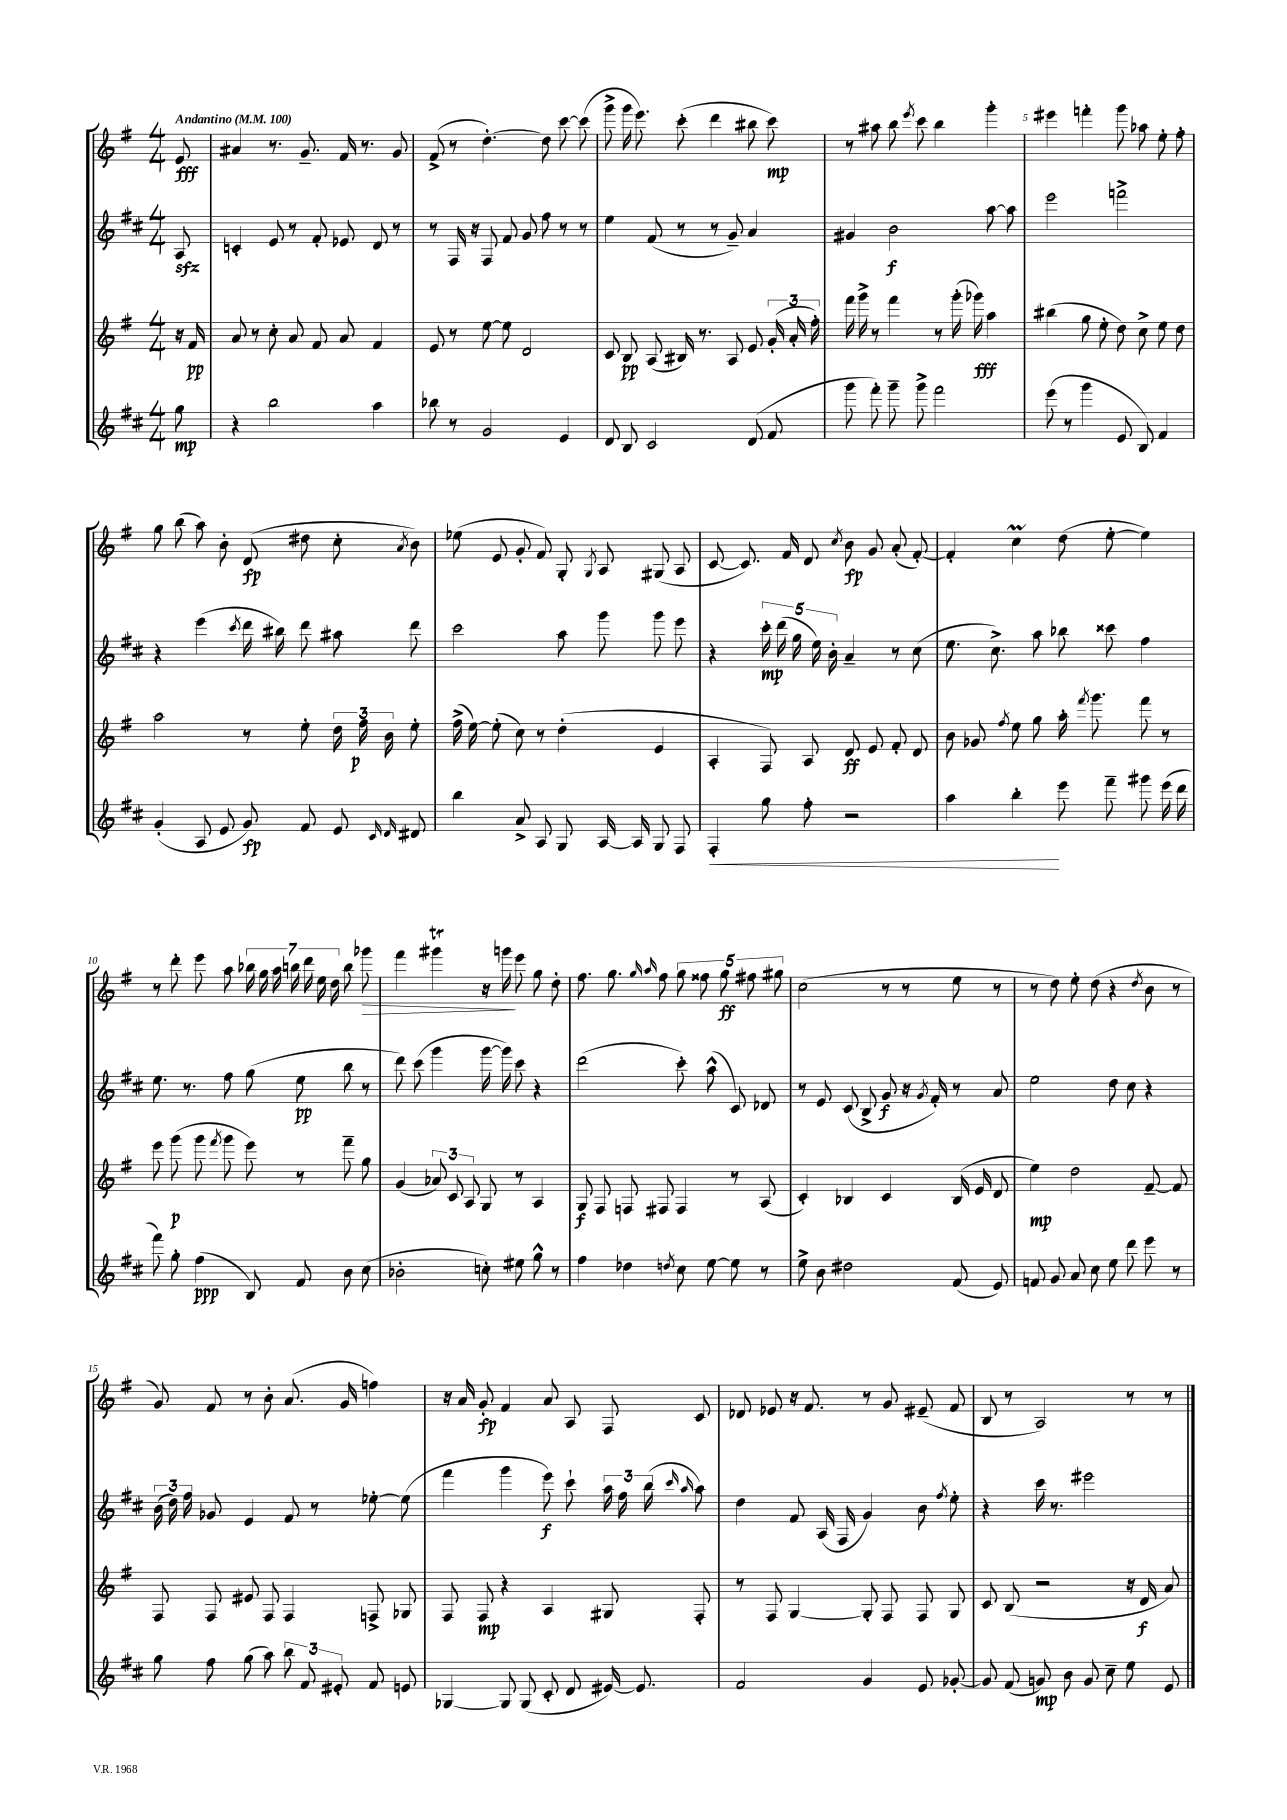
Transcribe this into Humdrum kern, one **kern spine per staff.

**kern	**kern	**kern	**kern
*staff4	*staff3	*staff2	*staff1
*clefG2	*clefG2	*clefG2	*clefG2
*k[f#c#]	*k[f#]	*k[f#c#]	*k[f#]
*M4/4	*M4/4	*M4/4	*M4/4
*MM100	*MM100	*MM100	*MM100
8gg\	16r	8A/	8e/
.	16f#/	.	.
=	=	=	=
4r	8a/	4c'/	4a#/
.	8r	.	.
2bb\	8cc'\	8e/	8.r
.	8a/	8r	.
.	.	.	8.g~/
.	8f#/	8f#'/	.
.	8a/	8e-/	16f#/
.	.	.	8.r
4aa\	4f#/	8d/	.
.	.	8r	8g/
=	=	=	=
8bb-\	8e/	8r	(8f#^/
8r	8r	16F#/	8r
.	.	16r	.
2g/	[8ee\	8F#/	[4.dd'\)
.	8ee\]	8f#/	.
.	2d/	8g/	.
.	.	8ff#\	8dd\]
4e/	.	8r	[8ccc\
.	.	8r	(8ccc\]
=	=	=	=
8d/	8c/	4ee\	8ggg^\
8B/	8B/	.	16ggg\
.	.	.	8.eee\)
2c#/	(8A/	(8f#/	.
.	16B#/)	8r	(8ccc'\
.	8.r	.	.
.	.	8r	4ddd\
.	8A/	8g~/)	.
(8d/	8e/	4a/	8bb#\
8f#/	(24g'/	.	8ccc\)
.	24a'/	.	.
.	24ff#'\)	.	.
=	=	=	=
8ggg\	16fff#\	4g#/	8r
.	16ggg^\	.	.
8fff#'\)	8r	.	8aa#\
8ggg~\	4fff#\	2b\	8bb\
.	.	.	8qeee/
8ggg^\	.	.	8ccc\
2fff#\	8r	.	4bb\
.	(16ggg'\	.	.
.	16ggg-\)	.	.
.	4aa\	[8aa\	4ggg'\
.	.	8aa\]	.
=	=	=	=
(8eee\	(4bb#\	2eee\	4eee#\
8r	.	.	.
4ggg\	8gg\	.	4fff'\
.	8ee'\	.	.
8e/	8dd\)	2fff^\	8ggg\
8B/)	8cc^\	.	8aa-\
4f#/	8ee\	.	8ee'\
.	8dd\	.	8ff#'\
=	=	=	=
(4g'/	2aa\	4r	8gg\
.	.	.	(8bb\
8A/	.	(4eee\	8aa\)
8e/	.	.	8b'\
.	.	8qccc#/	.
8g/)	8r	16ddd\	(8d/
.	.	16bb#\)	.
8f#/	8ee'\	8ddd\	8dd#\
8e/	24dd\	8aa#\	8cc'\
.	24ff#\	.	.
.	24b\	.	.
16qqc#/	.	.	.
16qqd/	.	.	8qa/
8d#/	8ee'\	8ddd\	8b\)
=	=	=	=
4bb\	(16ff#^\	2ccc#\	(8ee-\
.	[16ee\)	.	.
.	(8ee'\]	.	8e/
8a^/	8cc\)	.	8g'/
8A/	8r	.	8f#/)
8G/	(4dd'\	8aa\	8G'/
.	.	.	8qG/
[16A/	.	8ggg\	8A/
16A/]	.	.	.
8G/	4e/	8ggg\	(8G#/
8F#/	.	8eee\	8A/
=	=	=	=
4F#'/	4A'/	4r	[8c/
.	.	.	8.c/])
8gg\	8F#/)	20ccc#'\	.
.	.	(20ddd\	.
.	.	.	16f#/
.	.	20gg\	.
8ff#'\	8A/	.	8d/
.	.	20ee\)	.
.	.	20b'\	.
.	.	.	8qcc/
2r	8d/	4a~/	8b\
.	8e/	.	8g/
.	8f#'/	8r	(8a'/
.	8d/	(8cc#\	[8f#'/)
=	=	=	=
4aa\	8b\	8.ee\	4f#'/]
.	8g-/	.	.
.	.	8.cc#^\)	.
.	8qff#/	.	.
4bb'\	8ee\	.	4cc\
.	8gg\	8aa\	.
8eee\	16aa'\	8bb-\	(8dd\
.	8qfff#/	.	.
.	8.ggg\	.	.
8fff#~\	.	8ccc##\	[8ee'\
8ggg#\	8fff#\	4ff#\	4ee\])
(16eee\	8r	.	.
16ddd\	.	.	.
=	=	=	=
8fff#\)	8eee\	8.ee\	8r
8gg'\	(8ggg\	.	8ddd'\
.	.	8.r	.
(4ff#\	8ggg\	.	8eee\
.	8qfff#/	.	.
.	8ggg\	8ff#\	8aa\
8B/)	8eee\)	(8gg\	28bb-\
.	.	.	28gg\
.	.	.	28aa\
.	.	.	28bb\
8f#/	8r	8ee\	.
.	.	.	28ddd\
.	.	.	28ee\
.	.	.	28dd\
8b\	8fff#~\	8bb\	8bb\
(8cc#\	8gg\	8r	8ggg-\
=	=	=	=
2b-'\	(4g/	8ddd\)	4fff#\
.	.	(8ccc#\	.
.	12a-/)	4ggg\	4ggg#\
.	12c/	.	.
.	12A/	.	.
8cc'\)	8G/	[16ggg\	16r
.	.	16ggg\])	16ggg\
8ee#\	8r	8ccc#\	8eee\
8gg^^\	4A/	4r	8gg\
8r	.	.	8dd'\
=	=	=	=
4ff#\	8G/	(2ddd\	8.ff#\
.	8F#/	.	.
.	.	.	8.gg\
4dd-\	8F/	.	.
.	.	.	16qqgg/
.	.	.	16qqaa/
.	8F#/	.	8ff#\
8qdd/	.	.	.
8cc#\	4F#/	8ccc#'\)	10gg\
.	.	.	10ff##\
[8ee\	.	(8aa^^\	.
.	.	.	10gg\
8ee\]	8r	8c#/)	.
.	.	.	10ff#\
8r	(8A/	8d-/	.
.	.	.	10gg#\
=	=	=	=
8ee^\	4c'/)	8r	(2cc\
8b\	.	8e/	.
2dd#\	4B-/	(8c#/	.
.	.	8B^/	.
.	4c/	8g/	8r
.	.	16r	8r
.	.	8qg/	.
.	.	16f#'/)	.
(8f#/	(16B-/	8r	8ee\
.	16e/	.	.
8e/)	8d/	8a/	8r
=	=	=	=
8f/	4ee\)	2ee\	8r
8g/	.	.	8dd\)
8a/	2dd\	.	8ee'\
8cc#\	.	.	(8dd\
8ee\	.	8dd\	4r
8ddd\	.	8cc#\	.
.	.	.	8qdd/
8eee\	[8f#~/	4r	8b\
8r	8f#/]	.	8r
=	=	=	=
8gg\	8F#/	(24b\	8g/)
.	.	24dd\)	.
.	.	24ff#\	.
8ff#\	8F#/	8g-/	8f#/
(8gg\	8e#/	4e/	8r
8aa\)	8F#/	.	8b'\
12bb\	4F#/	8f#/	(8.a/
12f#/	.	.	.
.	.	8r	.
12e#'/	.	.	.
.	.	.	16g/
8f#/	8F^/	[8ee-'\	4ff\)
8e/	8G-/	(8ee-\]	.
=	=	=	=
[4G-/	8F#/	4fff#\	16r
.	.	.	16a/
.	8F#/	.	8g'/
8G-/]	4r	4ggg\	4f#/
(8G-/	.	.	.
8c#'/	4A/	8eee\)	8a/
8d/	.	8ccc#`\	8A/
[16e#/)	8G#/	24aa\	8F#/
.	.	24ff#\	.
8.e#/]	.	.	.
.	.	(24bb\	.
.	.	16qqccc#/	.
.	.	16qqaa/	.
.	8F#'/	8aa\)	8c/
=	=	=	=
2f#/	8r	4dd\	8d-/
.	8F#/	.	8e-/
.	[4G/	8f#/	16r
.	.	.	8.f#/
.	.	(16A/	.
.	.	16F#/	.
4g/	8G'/]	4g/)	8r
.	8F#/	.	8g/
8e/	8F#/	8b\	(8e#~/
.	.	8qff#/	.
[8g-'/	8G/	8ee'\	8f#/
=	=	=	=
8g-/]	8c/	4r	8B/
(8f#/	(8B/	.	8r
8g/)	2r	16ccc#\	2A/)
.	.	8.r	.
8b\	.	.	.
8g/	.	2eee#\	.
8cc#~\	.	.	.
8ee\	16r	.	8r
.	16d/	.	.
8e/	8a/)	.	8r
==	==	==	==
*-	*-	*-	*-
